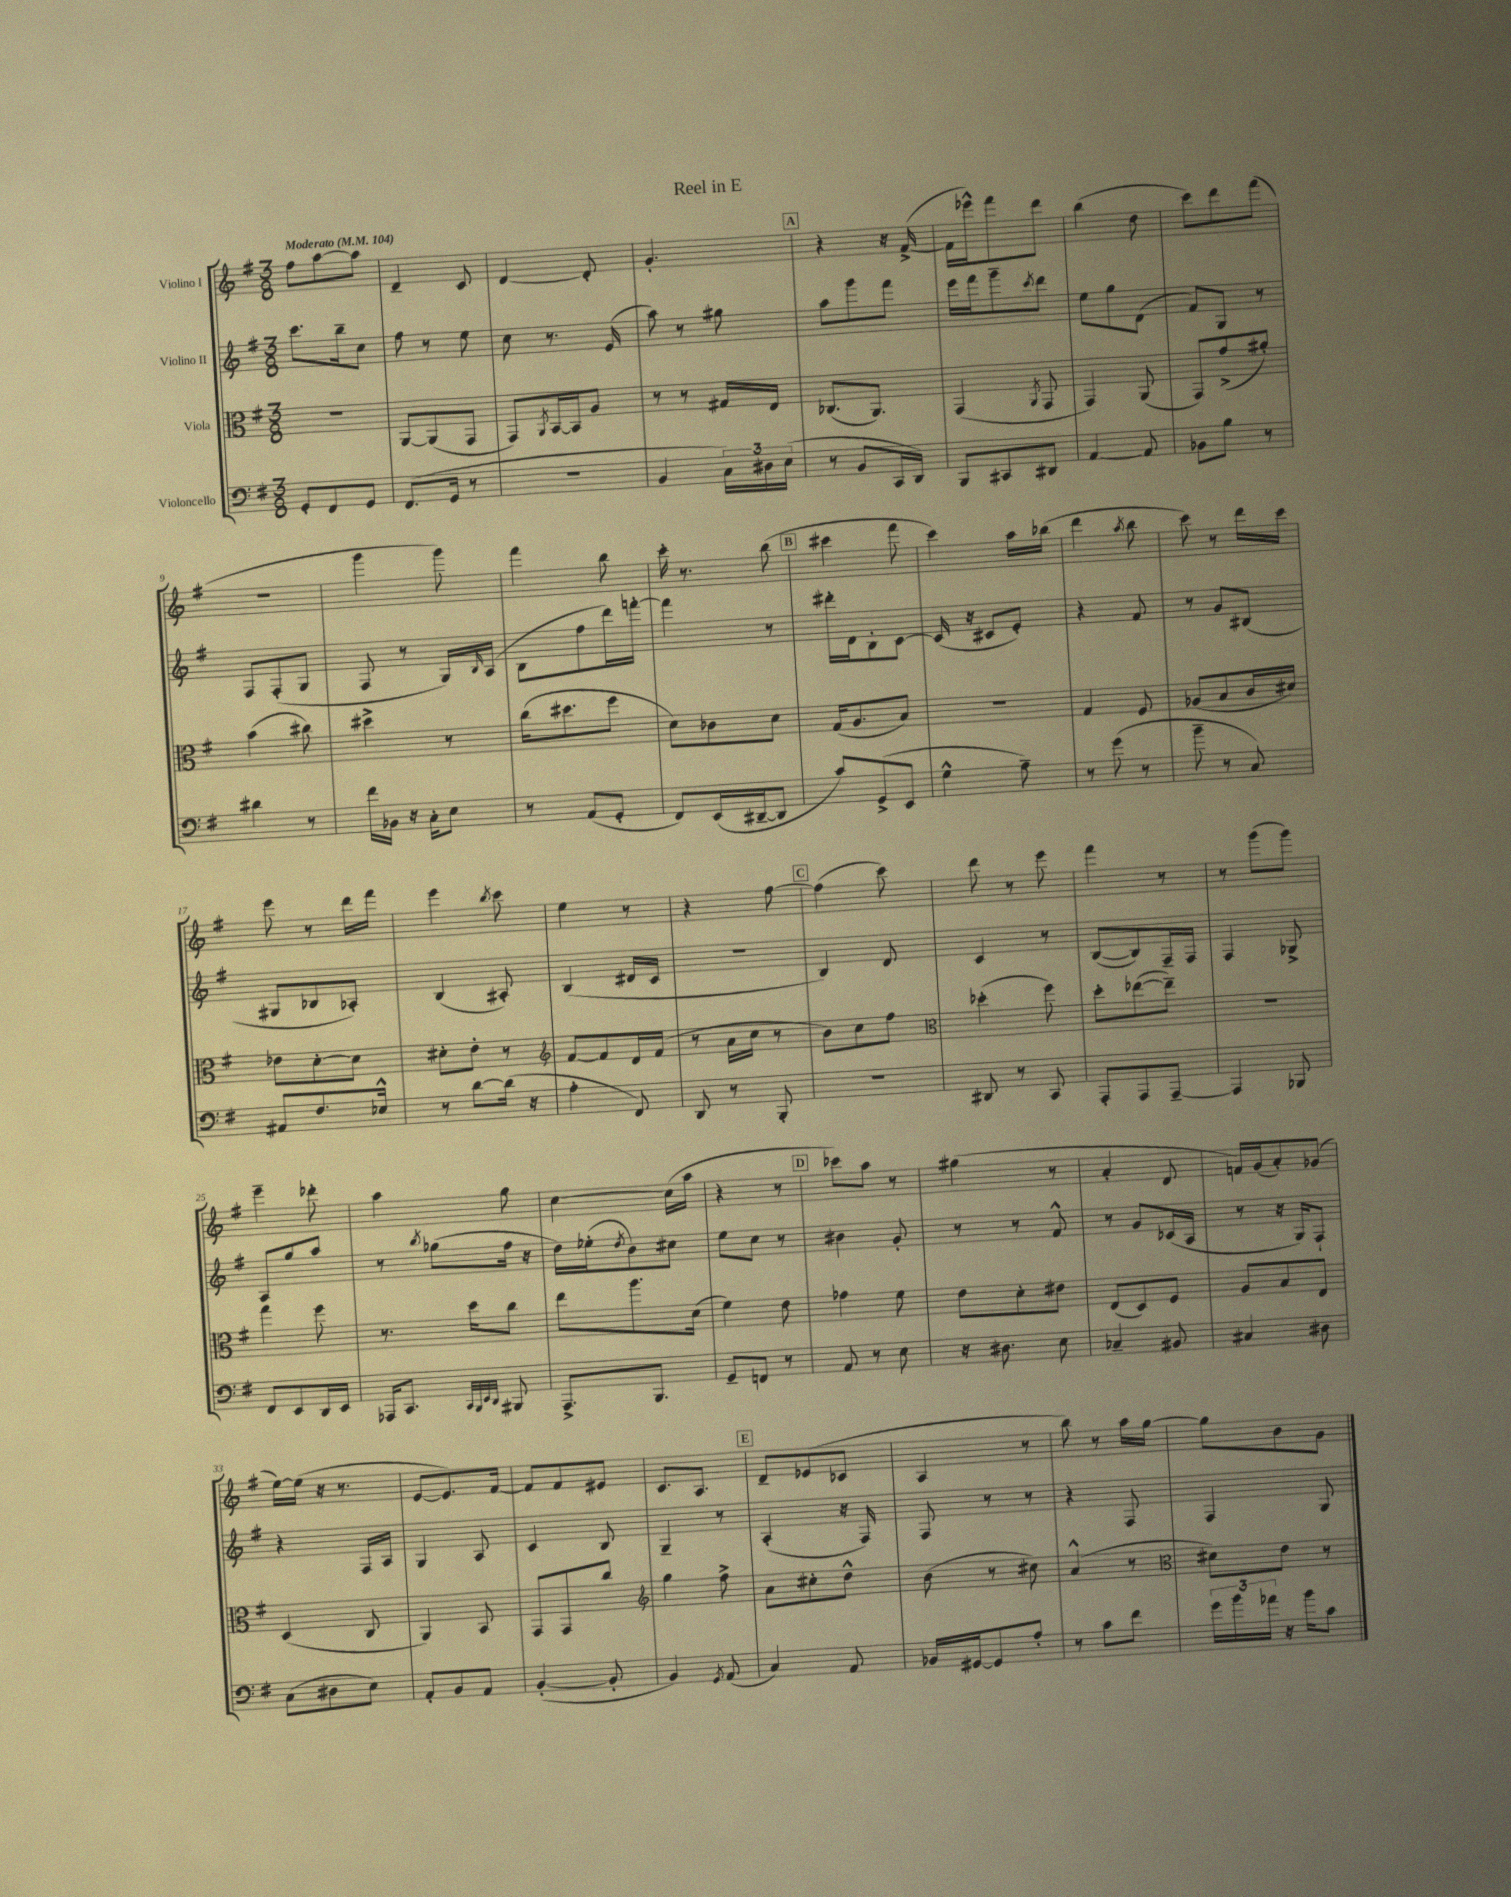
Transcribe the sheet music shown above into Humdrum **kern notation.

**kern	**kern	**kern	**kern
*staff4	*staff3	*staff2	*staff1
*clefF4	*clefC3	*clefG2	*clefG2
*k[f#]	*k[f#]	*k[f#]	*k[f#]
*M3/8	*M3/8	*M3/8	*M3/8
*MM104	*MM104	*MM104	*MM104
8GG'	4.r	8.ccc	8ff#
8FF#	.	.	[8aa
.	.	16bb~	.
8GG	.	8cc	8aa]
=	=	=	=
(8.FF#	[8AA	8ff#	4d~
.	(8AA]	8r	.
16GG	.	.	.
8r	8GG	8ee	8c
=	=	=	=
4.r	8GG)	8cc	[4d
.	8qAA	.	.
.	[16BB	8.r	.
.	16BB]	.	.
.	8A	.	8d']
.	.	(16e	.
=	=	=	=
4BB	8r	8aa)	4.g'
.	8r	8r	.
24C)	16G#	8gg#	.
24D#	.	.	.
.	16E	.	.
(24E	.	.	.
=	=	=	=
8r	(8.C-	8aa	4r
8BB	.	8ggg	.
.	8.AA)	.	.
16CC	.	8fff#	16r
16DD)	.	.	([16f#^
=	=	=	=
8BBB	(4GG	16eee	16f#]
.	.	16fff#	16eee-^^)
8CC#	.	8ggg~	8fff#
.	8qAA	8qccc	.
8DD#	8GG	8ddd	8ddd
=	=	=	=
[4AA	4GG)	8ee	(4bb
.	.	8gg	.
8AA]	(8AA	(8d	8dd
=	=	=	=
8BB-	8GG)	8f#)	8ccc)
8B	(8g^	8G	8ddd
8r	8a#')	8r	(8fff#
=	=	=	=
4d#	(4b	8F#	4.r
.	.	(8F#'	.
8r	8cc#)	8G	.
=	=	=	=
16f#	4dd#^	8F#	4ggg
16BB-	.	.	.
16r	.	8r	.
16C'	.	.	.
8E	8r	16G)	8ggg)
.	.	16qqB	.
.	.	(16A	.
=	=	=	=
8r	(16cc	8B	4fff#
.	8.dd#	.	.
(8AA	.	8ff#	.
8GG'	8ff#	16ddd)	8bb
.	.	[16fff'	.
=	=	=	=
8FF#)	8d)	4fff]	16ccc'
.	.	.	8.r
(16EE	8c-	.	.
[16DD#~	.	.	.
8DD#]	8d	8r	(8bb
=	=	=	=
8c)	(16G	16ddd#'	4ccc#
.	8.A	16d	.
(8GG^	.	8B'	.
8EE	8B)	[8c	8fff#
=	=	=	=
4G^^	4.r	(16c]	4ccc)
.	.	16r	.
.	.	8c#	.
8A~)	.	8e')	16aa
.	.	.	(16bb-
=	=	=	=
8r	4G	4r	4ddd
(8g	.	.	.
.	.	.	8qaa
8r	8F#	8f#	8bb
=	=	=	=
8b~	(8A-	8r	8ccc)
8r	8B	8g	8r
8C)	16c	(8B#	16ddd
.	16d#)	.	16ccc
=	=	=	=
8AA#	8e-	8G#	8eee
8.F#	[8d'	8B-	8r
.	8d]	8A-')	16ddd
16E-^^	.	.	16fff#
=	=	=	=
8r	8d#'	(4B	4eee
[8d	8e'	.	.
.	.	.	8qbb
(16d]	8r	8A#')	8ccc
16r	.	.	.
=	=	=	=
*	*clefG2	*	*
4A'	[8f#	(4B	4ee
.	8f#]	.	.
8FF#)	16d	16d#	8r
.	(16f#	16c	.
=	=	=	=
8DD	8r	4.r	4r
8r	16a	.	.
.	16cc	.	.
8BBB'	8r	.	[8ff#
=	=	=	=
4.r	8b)	4B)	(4ff#]
.	8cc	.	.
.	8ff#	8d	8ccc)
=	=	=	=
*	*clefC3	*	*
8DD#	(4dd-'	4c	8ddd
8r	.	.	8r
8CC	8ff#)	8r	8eee
=	=	=	=
8AAA'	8dd'	([8B	4fff#
8AAA	([8ee-	8B])	.
[8AAA~	8ee-~])	16F#~	8r
.	.	16F#	.
=	=	=	=
4AAA]	4.r	4F#	8r
.	.	.	(8ggg
8BBB-	.	8G-^	8ggg)
=	=	=	=
8FF#	4gg	8A	4eee~
8EE	.	8gg	.
16DD	8ff#	8aa	8ddd-'
16EE	.	.	.
=	=	=	=
16AAA-	8.r	8r	4aa
8.CC	.	.	.
.	.	8qbb	.
.	.	(8gg-	.
.	16dd	.	.
32qqCC	.	.	.
32qqBBB	.	.	.
32qqEE	.	.	.
32qqDD	.	.	.
8BBB#	8cc	16ff#	8gg
.	.	16r	.
=	=	=	=
8.AAA^	8ee	16dd)	[4cc
.	.	(16ee-'	.
.	.	8qdd	.
.	8.aa	8b)	.
8.BBB	.	.	.
.	.	8cc#	(16cc]
.	(16d	.	16aa
=	=	=	=
8GG~	4f#)	8ee	4r
8FF	.	8cc	.
8r	8e	8r	8r
=	=	=	=
8AA	4g-	4b#	8ccc-)
8r	.	.	8aa
8E	8f#	8g'	8r
=	=	=	=
16r	8e	8r	(4gg#
8.D#	.	.	.
.	8d'	8r	.
8E	8e#	8f#^^	8r
=	=	=	=
4C-~	(8E	8r	4a'
.	8D)	8g	.
8BB#	8F#	(16c-	8d
.	.	16A	.
=	=	=	=
4C#	8A	8r	16f)
.	.	.	(16g
.	8B	16r	8a')
.	.	16G)	.
8D#	8E	8F#`	(8g-
=	=	=	=
(8C	(4D	4r	[16ee)
.	.	.	(16ee]
8D#	.	.	16r
.	.	.	8.r
8E)	8C	16F#	.
.	.	16A	.
=	=	=	=
8AA'	4AA)	4G	[8e
8BB	.	.	8.e])
8AA	8BB	8A	.
.	.	.	[16f#
=	=	=	=
([4BB'	8GG	4c	8f#]
.	8GG	.	8f#
8BB']	8cc	8B	8e#
=	=	=	=
*	*clefG2	*	*
4BB)	4gg	4G~	8.c
.	.	.	8.A
8qGG	.	.	.
(8AA	8ff#^	8r	.
=	=	=	=
4C)	8a	(4A'	8d~
.	8cc#'	.	(8e-
8AA	8dd^^	16r	8c-
.	.	16F#)	.
=	=	=	=
16BB-	(8b	8F#	4A
[16GG#	.	.	.
8GG#]	8r	8r	.
8A'	8cc#)	8r	8r
=	=	=	=
8r	(4a^^	4r	8bb)
8c	.	.	8r
8f#	8r	8F#	16aa
.	.	.	[16gg
=	=	=	=
*	*clefC3	*	*
24g	8d#)	4F#	8gg]
24b	.	.	.
24a-	.	.	.
16r	8e	.	8b
16b	.	.	.
8c	8r	8G	8g
==	==	==	==
*-	*-	*-	*-
